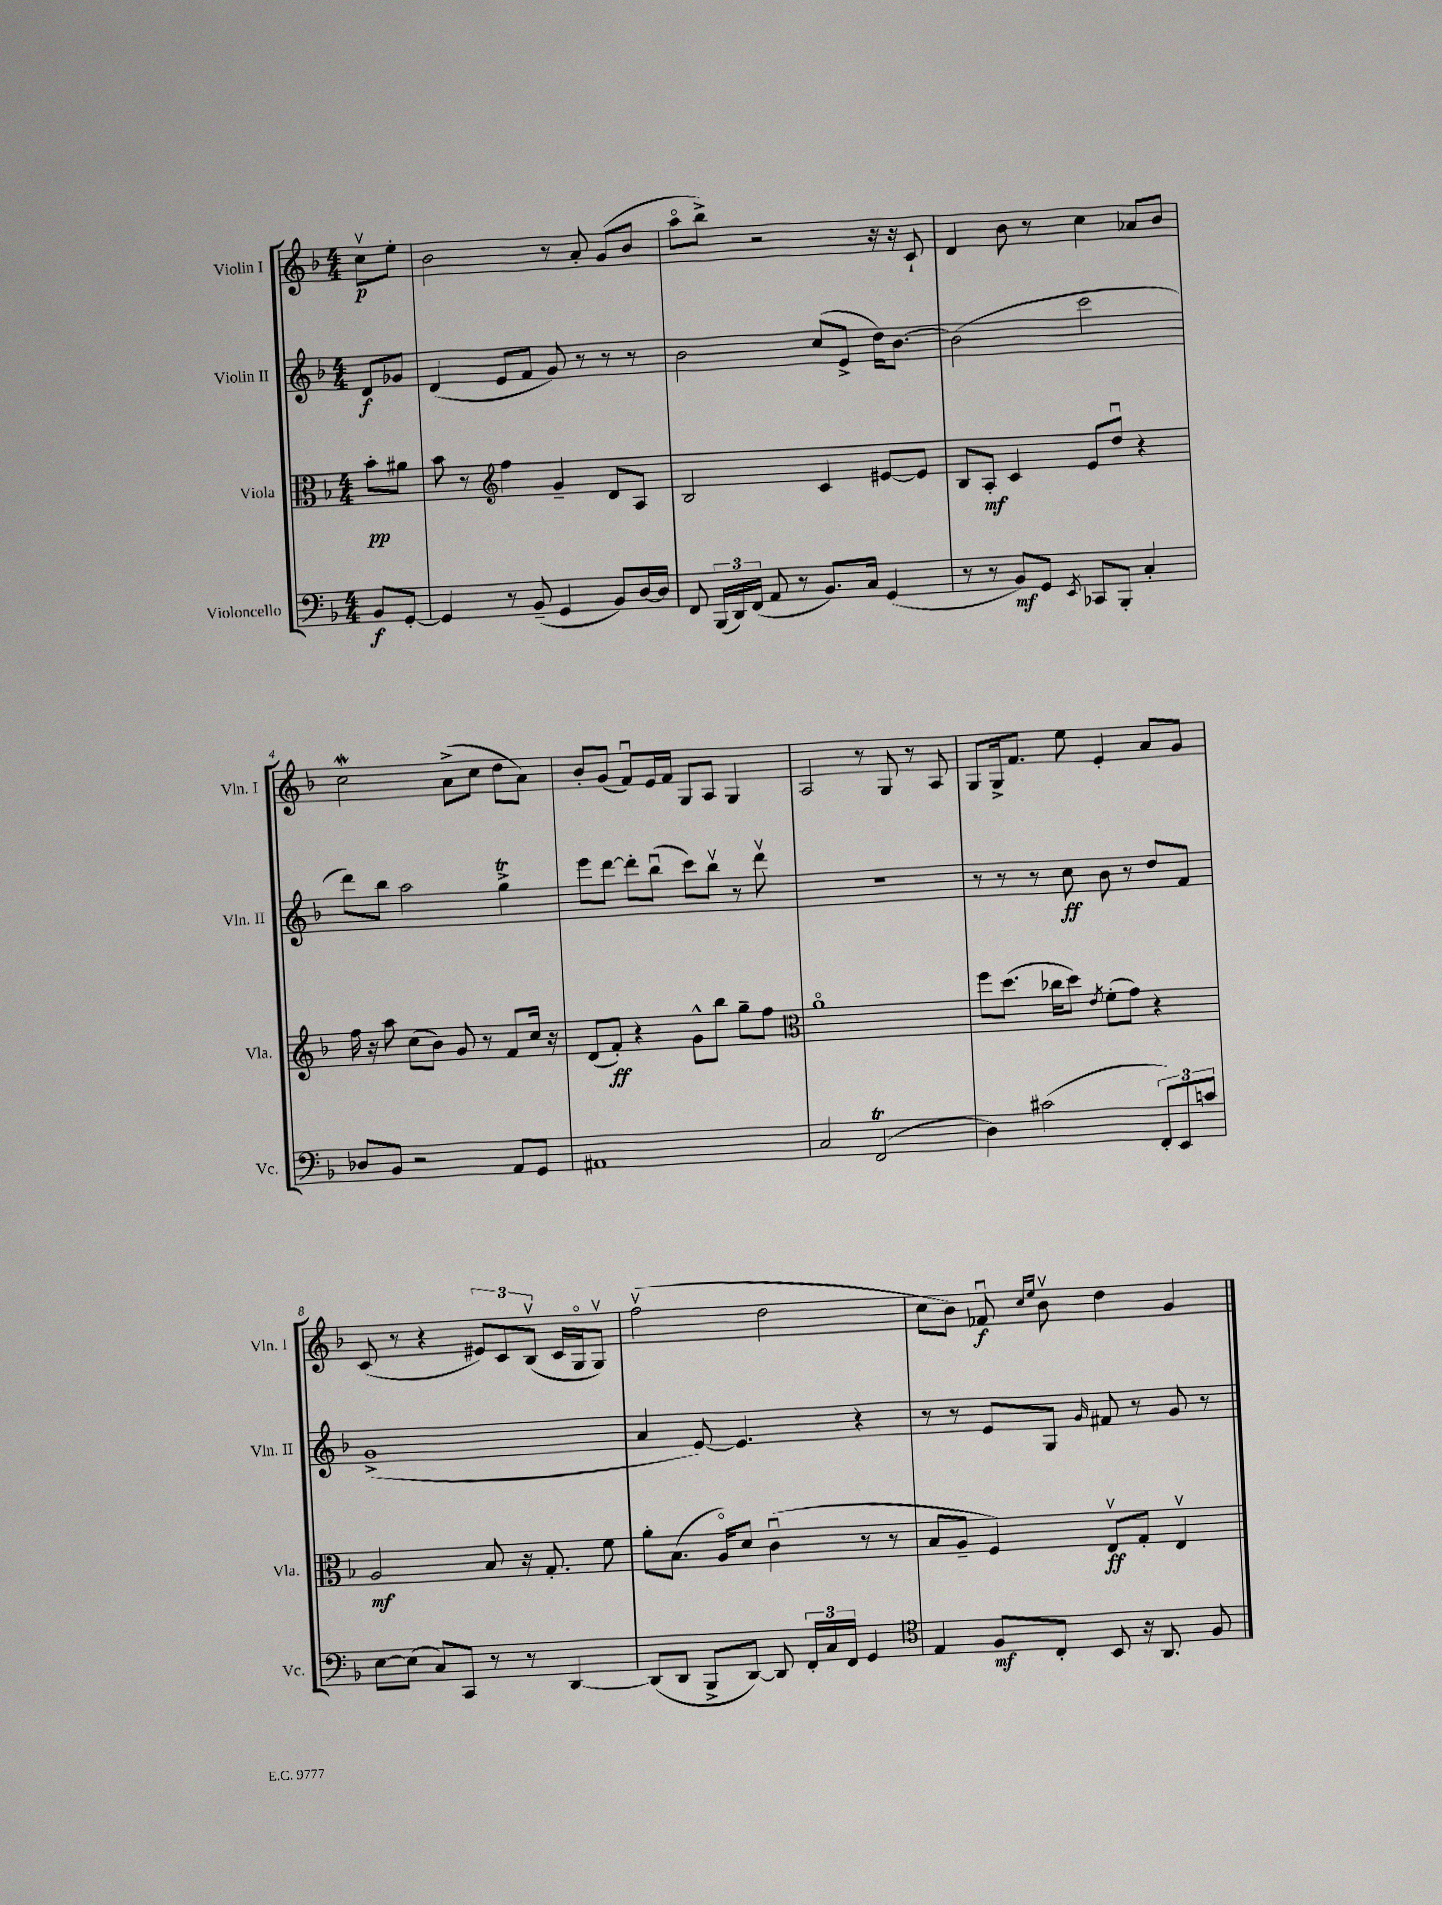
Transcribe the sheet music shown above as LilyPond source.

<<
\new StaffGroup <<
\new Staff = "s0" \with { instrumentName = "Violin I" shortInstrumentName = "Vln. I" } {
    \clef treble \key f \major \numericTimeSignature \time 4/4 \partial 4
    \autoBeamOff c''8[\upbow\p e''8]-. |
    bes'2 r8 a'8-. g'8[( bes'8] |
    a''8[\flageolet bes''8]->) r2 r16 r16 c'8-! |
    d'4 bes'8 r8 c''4 aes'8[ bes'8] |
    c''2\mordent a'8[->( c''8] d''8[ a'8]) |
    bes'8[-. g'8]( f'8[\downbow) e'16 f'16] g8[ a8] g4 |
    a2 r8 g8 r8 a8 |
    g8[ g16-> f'8.] e''8 e'4-. a'8[ g'8] |
    c'8( r8 r4 \tuplet 3/2 { eis'8[) c'8 bes8]\upbow( } c'16[ g16\flageolet g8]\upbow) |
    f''2\upbow( d''2 |
    c''8[ bes'8]) fes'8\downbow\f \grace { c''16[ e''16] } bes'8\upbow d''4 g'4 \bar "|." |
}
\new Staff = "s1" \with { instrumentName = "Violin II" shortInstrumentName = "Vln. II" } {
    \clef treble \key f \major \numericTimeSignature \time 4/4 \partial 4
    \autoBeamOff d'8[\f ges'8] |
    d'4( e'8[ f'8] g'8) r8 r8 r8 |
    bes'2 c''8[( e'8]-> d''16[) bes'8.]~ |
    bes'2( c'''2 |
    d'''8[) bes''8] a''2 g''4->\trill |
    e'''8[ d'''8]~ d'''8[-. bes''8]\downbow( c'''8[) bes''8]\upbow r8 d'''8\upbow |
    R1 |
    r8 r8 r8 c''8\ff bes'8 r8 d''8[ f'8] |
    g'1->( |
    a'4 e'8~) e'4. r4 |
    r8 r8 e'8[ g8] \grace { g'16 } fis'8 r8 g'8 r8 \bar "|." |
}
\new Staff = "s2" \with { instrumentName = "Viola" shortInstrumentName = "Vla." } {
    \clef alto \key f \major \numericTimeSignature \time 4/4 \partial 4
    \autoBeamOff bes'8[-.\pp ais'8] |
    bes'8 r8 \clef treble f''4 g'4-- d'8[ a8] |
    bes2 c'4 eis'8[~ eis'8] |
    bes8[ a8]-.\mf c'4 e'8[ d''8]\downbow r4 |
    f''16 r16 a''8 c''8[( bes'8]) g'8 r8 f'8[ c''16] r16 |
    d'8[( f'8]-.\ff) r4 g'8[-^ bes''8] g''8[-- f''8] |
    \clef alto a'1\flageolet |
    f''8[ d''8.]( ces''16[ d''8]) \acciaccatura { e'8 } f'8[-.( g'8]) r4 |
    a2\mf bes8 r16 g8.-. f'8 |
    a'8[-. bes8.]( a16[\flageolet) d'8] c'4\downbow( r8 r8 |
    bes8[ a8]-- f4) e8[\upbow\ff g8]-. e4\upbow \bar "|." |
}
\new Staff = "s3" \with { instrumentName = "Violoncello" shortInstrumentName = "Vc." } {
    \clef bass \key f \major \numericTimeSignature \time 4/4 \partial 4
    \autoBeamOff bes,8[\f g,8]~-. |
    g,4 r8 bes,8--( g,4 bes,8[) d16~ d16] |
    f,8 \tuplet 3/2 { bes,,16[( d,16) f,16]( } a,8 r8 bes,8.[) c16] g,4( |
    r8 r8 bes,8[\mf) g,8] \acciaccatura { e,8 } ces,8[ bes,,8]-. c4-. |
    des8[ bes,8] r2 a,8[ g,8] |
    ais,1 |
    c2 f,2\trill( |
    d4) cis'2( \tuplet 3/2 { f,8[-.) e,8 c'8] } |
    e8[~ e8]( c8[) c,8] r8 r8 d,4~ |
    d,8[( d,8] bes,,8[-> d,8]~) d,8 \tuplet 3/2 { f,16[-. c16 f,16] } g,4 |
    \clef tenor e4 f8[\mf c8]-. bes,8 r16 a,8. f8 \bar "|." |
}
>>
>>
